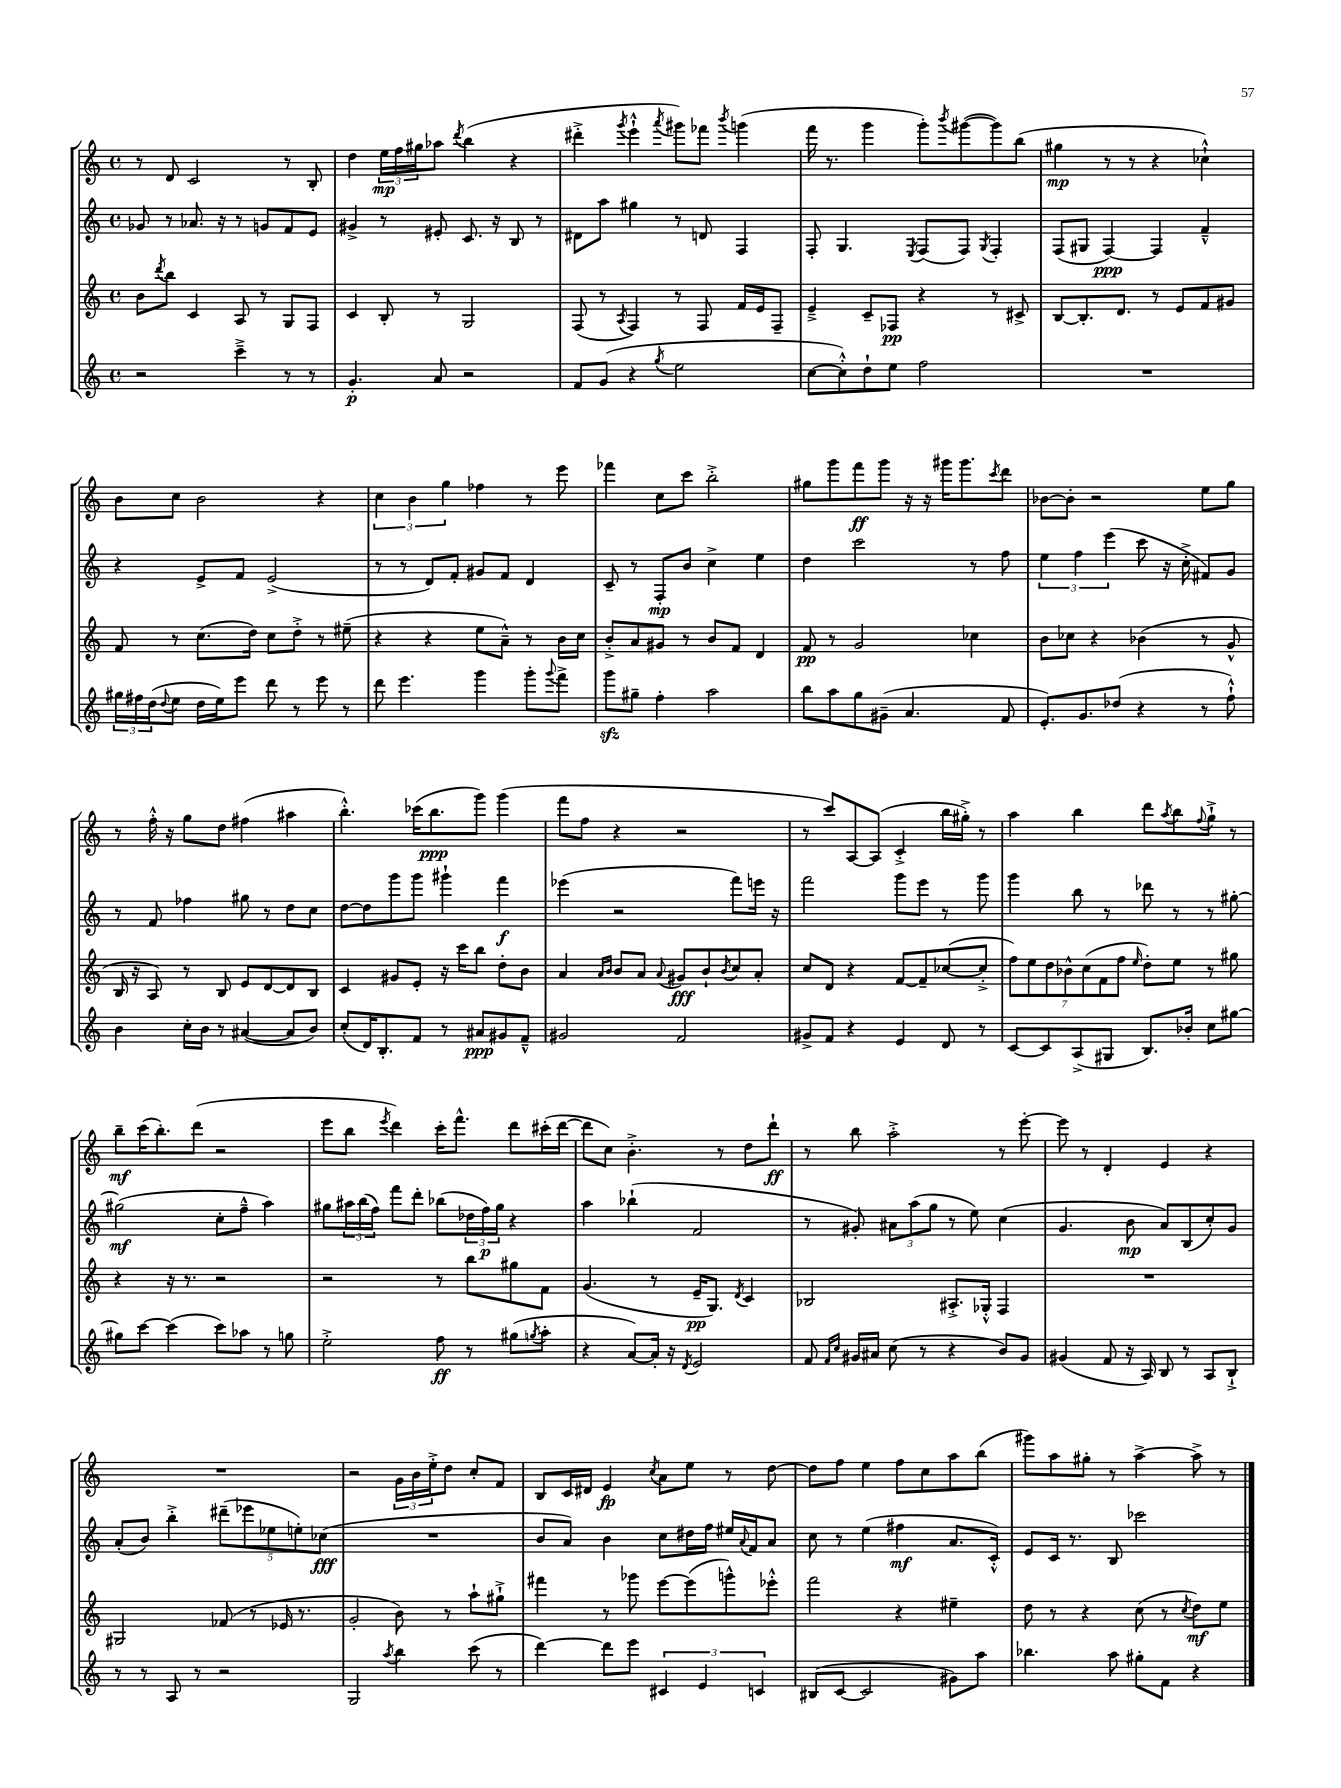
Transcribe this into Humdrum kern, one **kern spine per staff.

**kern	**dynam	**kern	**dynam	**kern	**dynam	**kern	**dynam
*part4	*part4	*part3	*part3	*part2	*part2	*part1	*part1
*staff4	*staff4	*staff3	*staff3	*staff2	*staff2	*staff1	*staff1
*clefG2	*	*clefG2	*	*clefG2	*	*clefG2	*
*k[]	*	*k[]	*	*k[]	*	*k[]	*
*M4/4	*	*M4/4	*	*M4/4	*	*M4/4	*
*met(c)	*	*met(c)	*	*met(c)	*	*met(c)	*
=9	=9	=9	=9	=9	=9	=9	=9
2r	.	8b\L	.	8g-X/	.	8r	.
.	.	8qddd/	.	.	.	.	.
.	.	8bb\J	.	8r	.	8d/	.
.	.	4c/	.	8.a-X/	.	2c/	.
.	.	.	.	16r	.	.	.
4ccc~^\	.	8A/	.	8r	.	.	.
.	.	8r	.	8gn/L	.	.	.
8r	.	8G/L	.	8f/	.	8r	.
8r	.	8F/J	.	8e/J	.	8B'/	.
=10	=10	=10	=10	=10	=10	=10	=10
4.g'/	p	4c/	.	4g#X^/	.	4dd\	.
.	.	8B'/	.	8r	.	24ee\LL	mp
.	.	.	.	.	.	24ff\	.
.	.	.	.	.	.	24gg#X\J	.
8a/	.	8r	.	8e#X'/	.	8aa-X\J	.
.	.	.	.	.	.	8qddd/	.
2r	.	2G/	.	8.c/	.	(4bb\	.
.	.	.	.	16r	.	.	.
.	.	.	.	8B/	.	4r	.
.	.	.	.	8r	.	.	.
=11	=11	=11	=11	=11	=11	=11	=11
8f/L	.	(8F/	.	8d#X\L	.	4ddd#X'^\	.
(8g/J	.	8r	.	8aa\J	.	.	.
.	.	8qA/	.	.	.	8qggg/	.
4r	.	4F/)	.	4gg#X\	.	4eee`^^\	.
8qgg/	.	.	.	.	.	8qaaa/	.
2ee\	.	8r	.	8r	.	8ggg#X\L)	.
.	.	8F/	.	8dn/	.	8fff-X\J	.
.	.	.	.	.	.	8qbbb/	.
.	.	16f/LL	.	4F/	.	(4gggn\	.
.	.	16e/J	.	.	.	.	.
.	.	8F~/J	.	.	.	.	.
=12	=12	=12	=12	=12	=12	=12	=12
[8cc\L	.	4e~^/	.	8F'/	.	16fff\	.
.	.	.	.	.	.	8.r	.
8cc'^^\])	.	.	.	4.G/	.	.	.
8dd`\	.	8c~/L	.	.	.	4ggg\	.
8ee\J	.	8F-X/J	pp	.	.	.	.
.	.	.	.	8qE/	.	.	.
2ff\	.	4r	.	(8F/L	.	8ggg'\L)	.
.	.	.	.	.	.	8qbbb/	.
.	.	.	.	8F/J)	.	([8ggg#X\	.
.	.	.	.	8qG/	.	.	.
.	.	8r	.	4F'/	.	8ggg#\])	.
.	.	8c#X^/	.	.	.	(8bb\J	.
=13	=13	=13	=13	=13	=13	=13	=13
1r	.	[8B/L	.	(8F/L	.	4gg#X\	mp
.	.	8.B'/]	.	8G#X/J	.	.	.
.	.	.	.	[4F/)	ppp	8r	.
.	.	8.d/J	.	.	.	.	.
.	.	.	.	.	.	8r	.
.	.	8r	.	4F/]	.	4r	.
.	.	8e/L	.	.	.	.	.
.	.	8f/	.	4f~^^/	.	4cc-X`^^\)	.
.	.	8g#X/J	.	.	.	.	.
!!LO:LB:g=z
=14	=14	=14	=14	=14	=14	=14	=14
24gg#X\LL	.	8f/	.	4r	.	8b\L	.
24ff#X\	.	.	.	.	.	.	.
(24dd\J	.	.	.	.	.	.	.
8qqdd/	.	.	.	.	.	.	.
8ee\J	.	8r	.	.	.	8cc\J	.
16dd\LL	.	(8.cc\L	.	8e^/L	.	2b\	.
16ee\J)	.	.	.	.	.	.	.
8eee\J	.	.	.	8f/J	.	.	.
.	.	16dd\Jk)	.	.	.	.	.
8ddd\	.	8cc\L	.	(2e^/	.	.	.
8r	.	8dd'^\J	.	.	.	.	.
8eee\	.	8r	.	.	.	4r	.
8r	.	(8ee#X~\	.	.	.	.	.
=15	=15	=15	=15	=15	=15	=15	=15
8ddd\	.	4r	.	8r	.	6cc\	.
4.eee\	.	.	.	8r	.	.	.
.	.	.	.	.	.	6b\	.
.	.	4r	.	8d/L)	.	.	.
.	.	.	.	.	.	6gg\	.
.	.	.	.	8f'/J	.	.	.
4ggg\	.	8ee\L	.	8g#X/L	.	4ff-X\	.
.	.	8a~^^\J)	.	8f/J	.	.	.
8ggg'\L	.	8r	.	4d/	.	8r	.
8qqggg/	.	.	.	.	.	.	.
8fff^\J	.	16b\LL	.	.	.	8eee\	.
.	.	16cc\JJ	.	.	.	.	.
=16	=16	=16	=16	=16	=16	=16	=16
8gggzz\L	.	8b'^/L	.	8c~/	.	4fff-X\	.
8gg#X~\J	.	8a/	.	8r	.	.	.
4ff'\	.	8g#X/J	.	8F'/L	mp	8cc\L	.
.	.	8r	.	8b/J	.	8ccc\J	.
2aa\	.	8b/L	.	4cc^\	.	2bb'^\	.
.	.	8f/J	.	.	.	.	.
.	.	4d/	.	4ee\	.	.	.
=17	=17	=17	=17	=17	=17	=17	=17
8bb\L	.	8f/	pp	4dd\	.	8gg#X\L	.
8aa\	.	8r	.	.	.	8ggg\	.
8gg\	.	2g/	.	2ccc\	.	8fff\	ff
(8g#X~\J	.	.	.	.	.	8ggg\J	.
4.a/	.	.	.	.	.	16r	.
.	.	.	.	.	.	16r	.
.	.	.	.	.	.	16ggg#X\KL	.
.	.	.	.	.	.	8.ggg#\	.
.	.	4cc-X\	.	8r	.	.	.
.	.	.	.	.	.	8qccc/	.
8f/	.	.	.	8ff\	.	8ddd\J	.
=18	=18	=18	=18	=18	=18	=18	=18
8.e'/L)	.	8b\L	.	6ee\	.	[8b-X\L	.
.	.	8cc-X\J	.	.	.	8b-'\J]	.
.	.	.	.	6ff\	.	.	.
8.g/	.	.	.	.	.	.	.
.	.	4r	.	.	.	2r	.
.	.	.	.	(6eee\	.	.	.
(8dd-X/J	.	.	.	.	.	.	.
4r	.	(4b-X\	.	8ccc\	.	.	.
.	.	.	.	16r	.	.	.
.	.	.	.	16cc'^\	.	.	.
8r	.	8r	.	8f#X/L)	.	8ee\L	.
8ff`^^\)	.	8g^^/	.	8g/J	.	8gg\J	.
!!LO:LB:g=z
=19	=19	=19	=19	=19	=19	=19	=19
4b\	.	16B/	.	8r	.	8r	.
.	.	16r	.	.	.	.	.
.	.	8A/)	.	8f/	.	16ff'^^\	.
.	.	.	.	.	.	16r	.
16cc'\LL	.	8r	.	4ff-X\	.	8gg\L	.
16b\JJ	.	.	.	.	.	.	.
8r	.	8B/	.	.	.	8dd\J	.
([4a#X/	.	8e/L	.	8gg#X\	.	(4ff#X\	.
.	.	[8d/	.	8r	.	.	.
8a#/L]	.	8d/]	.	8dd\L	.	4aa#X\	.
8b/J)	.	8B/J	.	8cc\J	.	.	.
=20	=20	=20	=20	=20	=20	=20	=20
(8cc'/L	.	4c/	.	[8dd\L	.	4.bb'^^\)	.
16d/K)	.	.	.	8dd\]	.	.	.
8.B'/	.	.	.	.	.	.	.
.	.	8g#X/L	.	8ggg\	.	.	.
8f/J	.	8e'/J	.	8ggg\J	.	(16ccc-X\KL	.
.	.	.	.	.	.	8.bb\	ppp
8r	.	16r	.	4ggg#X`\	.	.	.
.	.	16ccc\KL	.	.	.	.	.
8a#X/L	ppp	8bb\J	.	.	.	8ggg\J)	.
8g#X/	.	8dd'\L	.	4fff\	f	(4ggg\	.
8f~^^/J	.	8b\J	.	.	.	.	.
=21	=21	=21	=21	=21	=21	=21	=21
2g#X/	.	4a/	.	(4eee-X\	.	8fff\L	.
.	.	.	.	.	.	8ff\J	.
.	.	16qqa/LL	.	.	.	.	.
.	.	16qqb/JJ	.	.	.	.	.
.	.	8b/L	.	2r	.	4r	.
.	.	8a/J	.	.	.	.	.
.	.	8qqa/	.	.	.	.	.
2f/	.	8g#X/L	fff	.	.	2r	.
.	.	8b`/	.	.	.	.	.
.	.	8qb/	.	.	.	.	.
.	.	8cc/	.	8fff\L)	.	.	.
.	.	8a'/J	.	16eeen\Jk	.	.	.
.	.	.	.	16r	.	.	.
=22	=22	=22	=22	=22	=22	=22	=22
8g#X^/L	.	8cc/L	.	2fff\	.	8r	.
8f/J	.	8d/J	.	.	.	8ccc/L)	.
4r	.	4r	.	.	.	[8A/	.
.	.	.	.	.	.	(8A/J]	.
4e/	.	[8f/L	.	8ggg\L	.	4c'^/	.
.	.	8f~/]	.	8eee\J	.	.	.
8d/	.	([8cc-X/	.	8r	.	16bb\LL	.
.	.	.	.	.	.	16gg#X'^\JJ)	.
8r	.	8cc-'^/J]	.	8ggg\	.	8r	.
=23	=23	=23	=23	=23	=23	=23	=23
[8c/L	.	14ff\L)	.	4ggg\	.	4aa\	.
.	.	14ee\	.	.	.	.	.
8c/]	.	.	.	.	.	.	.
.	.	14dd\	.	.	.	.	.
.	.	14b-X^^\	.	.	.	.	.
(8A^/	.	.	.	8bb\	.	4bb\	.
.	.	(14cc\	.	.	.	.	.
.	.	14f\	.	.	.	.	.
8G#X/J	.	.	.	8r	.	.	.
.	.	14ff\J	.	.	.	.	.
.	.	16qqee/	.	.	.	.	.
8.B/L)	.	8dd'\L)	.	8ddd-X\	.	8ddd\L	.
.	.	.	.	.	.	8qaa/	.
.	.	8ee\J	.	8r	.	8bb\	.
16b-X'/Jk	.	.	.	.	.	.	.
.	.	.	.	.	.	8qqff/	.
8cc\L	.	8r	.	8r	.	8gg`^\J	.
[8gg#X\J	.	8gg#X\	.	[8gg#X'\	.	8r	.
!!LO:LB:g=z
=24	=24	=24	=24	=24	=24	=24	=24
8gg#X\L]	.	4r	.	(2gg#X\]	mf	8bb~\L	mf
[8ccc\J	.	.	.	.	.	(16ccc\K	.
.	.	.	.	.	.	8.bb'\)	.
(4ccc\]	.	16r	.	.	.	.	.
.	.	8.r	.	.	.	.	.
.	.	.	.	.	.	(8ddd\J	.
8ccc\L)	.	2r	.	8cc'\L	.	2r	.
8aa-X\J	.	.	.	8ff~^^\J	.	.	.
8r	.	.	.	4aa\)	.	.	.
8ggn\	.	.	.	.	.	.	.
=25	=25	=25	=25	=25	=25	=25	=25
2ee'^\	.	2r	.	8gg#X\L	.	8eee\L	.
.	.	.	.	24aa#X\L	.	8bb\J	.
.	.	.	.	(24bb\	.	.	.
.	.	.	.	24ff\JJ)	.	.	.
.	.	.	.	.	.	8qeee/	.
.	.	.	.	8fff\L	.	4ddd\)	.
.	.	.	.	8ddd'\J	.	.	.
8ff\	ff	8r	.	(8bb-X\L	.	16ccc'\KL	.
.	.	.	.	.	.	8.fff^^\J	.
8r	.	8bb\L	.	24dd-X\L	.	.	.
.	.	.	.	24ff\)	p	.	.
.	.	.	.	24gg#\JJ	.	.	.
(8gg#X\L	.	8gg#X\	.	4r	.	8ddd\L	.
8qggn/	.	.	.	.	.	.	.
8aa'\J	.	8f\J	.	.	.	(16ccc#X'\L	.
.	.	.	.	.	.	[16ddd\JJ	.
=26	=26	=26	=26	=26	=26	=26	=26
4r	.	(4.g/	.	4aa\	.	8ddd\L]	.
.	.	.	.	.	.	8cc\J)	.
[8a/L)	.	.	.	(4bb-X`\	.	4.b'^\	.
16a'/Jk]	.	8r	.	.	.	.	.
16r	.	.	.	.	.	.	.
8qd/	.	.	.	.	.	.	.
2e/	.	16e~/KL	pp	2f/	.	.	.
.	.	8.G/J)	.	.	.	.	.
.	.	.	.	.	.	8r	.
.	.	8qd/	.	.	.	.	.
.	.	4c/	.	.	.	8dd\L	.
.	.	.	.	.	.	8ddd`\J	ff
=27	=27	=27	=27	=27	=27	=27	=27
8f/	.	2B-X/	.	8r	.	8r	.
16qqf/LL	.	.	.	.	.	.	.
16qqcc/JJ	.	.	.	.	.	.	.
16g#X/LL	.	.	.	8g#X'/)	.	8bb\	.
16a#X/JJ	.	.	.	.	.	.	.
(8cc\	.	.	.	12a#X\L	.	2aa'^\	.
.	.	.	.	(12aa\	.	.	.
8r	.	.	.	.	.	.	.
.	.	.	.	12gg\J	.	.	.
4r	.	8.A#X'^/L	.	8r	.	.	.
.	.	.	.	8ee\)	.	.	.
.	.	16G-X'^^/Jk	.	.	.	.	.
8b/L)	.	4F/	.	(4cc\	.	8r	.
8g#/J	.	.	.	.	.	[8eee'\	.
=28	=28	=28	=28	=28	=28	=28	=28
(4g#X/	.	1r	.	4.g/	.	8eee\]	.
.	.	.	.	.	.	8r	.
8f/	.	.	.	.	.	4d'/	.
16r	.	.	.	8b\	mp	.	.
16A/)	.	.	.	.	.	.	.
8B/	.	.	.	8a/L)	.	4e/	.
8r	.	.	.	(8B/	.	.	.
8A/L	.	.	.	8cc'/)	.	4r	.
8B`^/J	.	.	.	8g/J	.	.	.
!!LO:LB:g=z
=29	=29	=29	=29	=29	=29	=29	=29
8r	.	2G#X/	.	(8a'/L	.	1r	.
8r	.	.	.	8b/J)	.	.	.
8A/	.	.	.	4bb'^\	.	.	.
8r	.	.	.	.	.	.	.
2r	.	(8f-X/	.	(10ddd#X~\L	.	.	.
.	.	.	.	10eee-X\	.	.	.
.	.	8r	.	.	.	.	.
.	.	.	.	10ee-X\	.	.	.
.	.	16e-X/	.	.	.	.	.
.	.	.	.	10een'\)	.	.	.
.	.	8.r	.	.	.	.	.
.	.	.	.	(10cc-X\J	fff	.	.
=30	=30	=30	=30	=30	=30	=30	=30
2G/	.	2g'/	.	1r	.	2r	.
8qaa/	.	.	.	.	.	.	.
4bb\	.	8b\)	.	.	.	24g\LL	.
.	.	.	.	.	.	24b\	.
.	.	.	.	.	.	24ee'^\J	.
.	.	8r	.	.	.	8dd\J	.
(8ccc\	.	8aa`\L	.	.	.	8cc'/L	.
8r	.	8gg#X`^\J	.	.	.	8f/J	.
=31	=31	=31	=31	=31	=31	=31	=31
[4ddd\)	.	4fff#X\	.	8b/L	.	8B/L	.
.	.	.	.	8a/J)	.	16c/L	.
.	.	.	.	.	.	16d#X/JJ	.
8ddd\L]	.	8r	.	4b\	.	4e/	fp
8eee\J	.	8ggg-X\	.	.	.	.	.
.	.	.	.	.	.	8qcc/	.
6c#X/	.	[8eee\L	.	8cc\L	.	8a\L	.
.	.	(8eee\]	.	16dd#X\L	.	8ee\J	.
6e/	.	.	.	.	.	.	.
.	.	.	.	16ff\JJ	.	.	.
.	.	8gggn^^\)	.	16ee#X/LL	.	8r	.
.	.	.	.	8qqa/	.	.	.
.	.	.	.	16f/J	.	.	.
6cn/	.	.	.	.	.	.	.
.	.	8eee-X'^^\J	.	8a/J	.	[8dd\	.
=32	=32	=32	=32	=32	=32	=32	=32
(8B#X/L	.	2fff\	.	8cc\	.	8dd\L]	.
[8c/J	.	.	.	8r	.	8ff\J	.
2c/]	.	.	.	(4ee\	.	4ee\	.
.	.	4r	.	4ff#X\	mf	8ff\L	.
.	.	.	.	.	.	8cc\	.
8g#X\L)	.	4ee#X~\	.	8.a/L	.	8aa\	.
8aa\J	.	.	.	.	.	(8bb\J	.
.	.	.	.	16c'^^/Jk)	.	.	.
=33	=33	=33	=33	=33	=33	=33	=33
4.bb-X\	.	8dd\	.	8e/L	.	8ggg#X\L)	.
.	.	8r	.	16c/Jk	.	8aa\	.
.	.	.	.	8.r	.	.	.
.	.	4r	.	.	.	8gg#X'\J	.
8aa\	.	.	.	8B/	.	8r	.
8gg#X'\L	.	(8cc\	.	2ccc-X\	.	[4aa^\	.
8f\J	.	8r	.	.	.	.	.
.	.	8qcc/	.	.	.	.	.
4r	.	8dd\L)	mf	.	.	8aa^\]	.
.	.	8ee\J	.	.	.	8r	.
==	==	==	==	==	==	==	==
*-	*-	*-	*-	*-	*-	*-	*-
